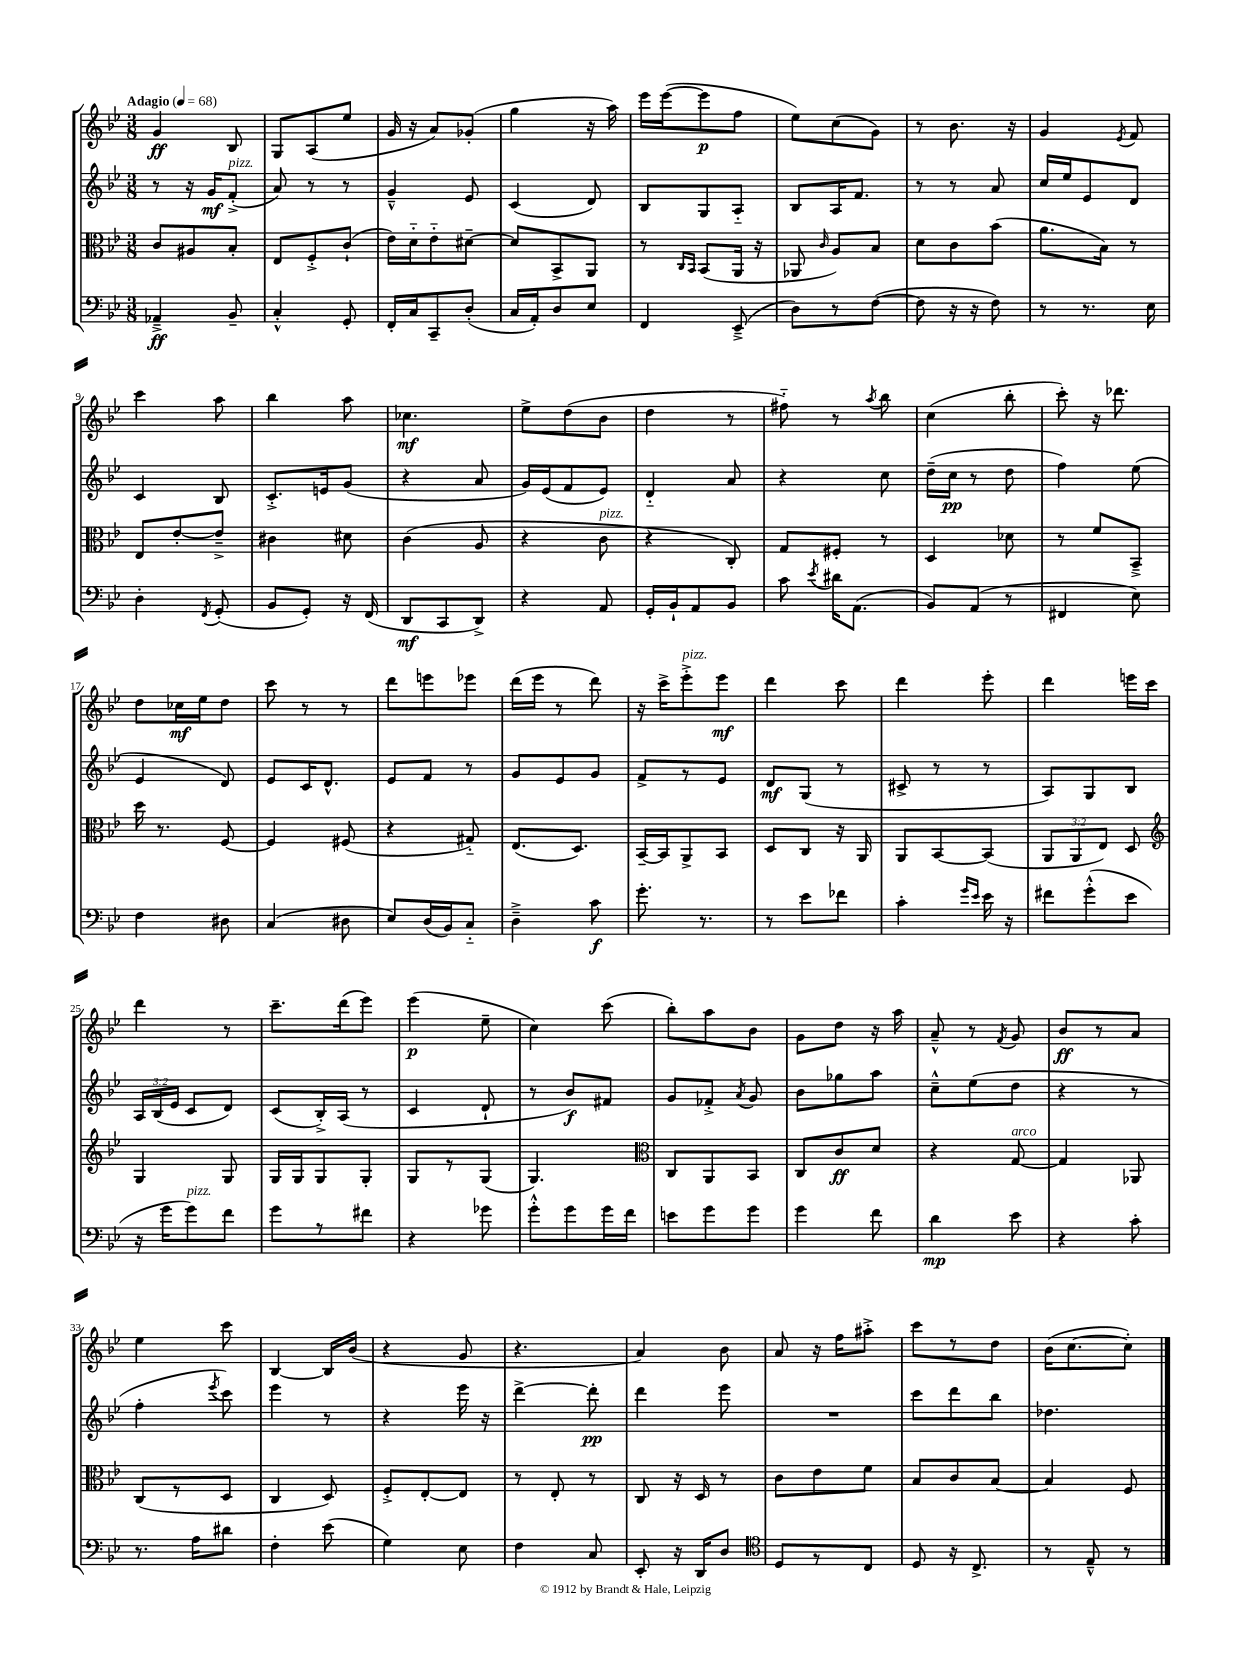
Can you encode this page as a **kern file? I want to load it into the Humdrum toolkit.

**kern	**kern	**kern	**kern
*staff4	*staff3	*staff2	*staff1
*clefF4	*clefC3	*clefG2	*clefG2
*k[b-e-]	*k[b-e-]	*k[b-e-]	*k[b-e-]
*M3/8	*M3/8	*M3/8	*M3/8
*MM68	*MM68	*MM68	*MM68
4AA-~^/	8c/L	8r	4g/
.	8A#/	16r	.
.	.	16g/LK	.
8BB-~/	8B-'/J	(8f'^/J	8B-/
=	=	=	=
4C'^^/	8E-/L	8a/)	8G/L
.	8F'^/	8r	(8A/
8GG'/	(8c`/J	8r	8ee-/J
=	=	=	=
16FF'/LL	16e-\LL)	4g~^^/	16g/
16C/J	16d'~\J	.	16r
8CC~/	8e-'~\	.	8a/L)
(8D'/J	[8d#~\J	8e-/	(8g-'/J
=	=	=	=
16C/LL	8d#/]L	(4c/	4gg\
16AA'/J)	.	.	.
8D/	8BB-^/	.	.
8E-/J	8AA/J	8d/)	16r
.	.	.	16aa\)
=	=	=	=
4FF/	8r	8B-/L	16eee-\LL
.	.	.	([16eee-\J
.	16qqC/LL	.	.
.	16qqBB-/JJ	.	.
.	(8BB-/L	8G/	8eee-\]
(8EE-~^/	16AA/Jk	8A'~/J	8ff\J
.	16r	.	.
=	=	=	=
8D\L)	8AA-/	8B-/L	8ee-\L)
.	16qqc/	.	.
8r	8A/L)	16A/K	(8cc\
.	.	8.f/J	.
([8F\J	8B-/J	.	8g\J)
=	=	=	=
8F\]	8d\L	8r	8r
16r	8c\	8r	8.b-\
16r	.	.	.
8F\)	(8b-\J	8a/	.
.	.	.	16r
=	=	=	=
8r	8.a\L	16cc/LL	4g/
.	.	16ee-/J	.
8.r	.	8e-/	.
.	16B-\Jk)	.	.
.	.	.	8qe-/
.	8r	8d/J	8f/
16E-\	.	.	.
=	=	=	=
4D'\	8E-/L	4c/	4ccc\
.	[8e-'/	.	.
8qFF/	.	.	.
(8GG'/	8e-~^/]J	8B-/	8aa\
=	=	=	=
8BB-/L	4c#\	8.c'^/L	4bb-\
8GG'/J)	.	.	.
.	.	16e/k	.
16r	8d#\	(8g/J	8aa\
(16FF/	.	.	.
=	=	=	=
8DD/L	(4c\	4r	4.cc-\
8CC/	.	.	.
8DD^/J)	8A/	8a/	.
=	=	=	=
4r	4r	16g/LL)	8ee-^\L
.	.	(16e-/J	.
.	.	8f/	(8dd\
8AA/	8c\	8e-/J)	8b-\J
=	=	=	=
16GG'/LL	4r	4d'~/	4dd\
16BB-`/J	.	.	.
8AA/	.	.	.
8BB-/J	8C'/)	8a/	8r
=	=	=	=
8c\	8G/L	4r	8ff#'~\)
8qe-/	.	.	.
16d#\LK	8F#'/J	.	8r
(8.AA\J	.	.	.
.	.	.	8qaa/
.	8r	8cc\	8bb-\
=	=	=	=
8BB-/L)	4D/	(16dd~\LL	(4cc\
.	.	16cc\JJ	.
(8AA/J	.	8r	.
8r	8d-\	8dd\	8bb-'\
=	=	=	=
4FF#/	8r	4ff\)	8ccc'\)
.	8f/L	.	16r
.	.	.	8.ddd-\
8E-\)	8BB-~^/J	(8ee-\	.
=	=	=	=
4F\	16dd\	4e-/	8dd\L
.	8.r	.	.
.	.	.	16cc-\L
.	.	.	16ee-\J
8D#\	[8F/	8d/)	8dd\J
=	=	=	=
(4C/	4F/]	8e-/L	8ccc\
.	.	16c/K	8r
.	.	8.d^^/J	.
8D#\	(8F#/	.	8r
=	=	=	=
8E-/L)	4r	8e-/L	8ddd\L
(16D/L	.	8f/J	8eee\
16BB-/J)	.	.	.
8C'~/J	8G#'~/)	8r	8eee-\J
=	=	=	=
4D~^\	(8.E-/L	8g/L	(16ddd\LL
.	.	.	16eee-\JJ
.	.	8e-/	8r
.	8.D/J)	.	.
8c\	.	8g/J	8ddd\)
=	=	=	=
8.g'\	[16BB-~/LL	8f^/L	16r
.	16BB-/]J	.	16ccc^\LK
.	8AA^/	8r	8eee-'^\
8.r	.	.	.
.	8BB-/J	8e-/J	8eee-\J
=	=	=	=
8r	8D/L	8d/L	4ddd\
8e-\L	8C/J	(8G/J	.
8f-\J	16r	8r	8ccc\
.	16AA/	.	.
=	=	=	=
4c'\	8AA/L	8c#^/	4ddd\
.	[8BB-/	8r	.
16qqg/LL	.	.	.
16qqe-/JJ	.	.	.
16e-\	(8BB-/]J	8r	8eee-'\
16r	.	.	.
=	=	=	=
8f#\L	12AA/L	8A/L)	4ddd\
.	12AA/	.	.
(8g'^^\	.	8G/	.
.	12E-/J)	.	.
8e-\J	8D/	8B-/J	16eee\LL
.	.	.	16ccc\JJ
=	=	=	=
*	*clefG2	*	*
16r	4G/	24A/LL	4ddd\
.	.	(24B-/	.
16g\LK	.	.	.
.	.	24e-/JJ	.
8g\)	.	8c/L	.
8f\J	8G/	8d/J)	8r
=	=	=	=
8g\L	16G/LL	(8c/L	8.ccc~\L
.	16G/J	.	.
8r	8G/	16B-'^/L)	.
.	.	(16A/JJ	(16ddd\k
8f#\J	8G'/J	8r	8eee-\J)
=	=	=	=
4r	8G/L	4c/	(4eee-\
.	8r	.	.
8g-\	(8G/J	8d`/	8ee-~\
=	=	=	=
8g'^^\L	4.G/)	8r	4cc\)
8g\	.	8b-/L)	.
16g\L	.	8f#/J	(8ccc\
16f\JJ	.	.	.
=	=	=	=
*	*clefC3	*	*
8e\L	8C/L	8g/L	8bb-'\L)
8g\	8AA/	8f-'^/J	8aa\
.	.	8qa/	.
8g\J	8BB-/J	8g/	8b-\J
=	=	=	=
4g\	8C/L	8b-\L	8g\L
.	8c/	8gg-\	8dd\J
8f\	8d/J	8aa\J	16r
.	.	.	16aa\
=	=	=	=
4d\	4r	8cc~^^\L	8a~^^/
.	.	(8ee-\	8r
.	.	.	8qf/
8e-\	[8G/	8dd\J	8g/
=	=	=	=
4r	4G/]	4r	8b-/L
.	.	.	8r
8c'\	8AA-/	8r	8a/J
=	=	=	=
8.r	(8C/L	4ff'\	4ee-\
.	8r	.	.
16A\LK	.	.	.
.	.	8qeee-/	.
8d#\J	8D/J	8ccc\)	8ccc\
=	=	=	=
4F'\	4C/	4eee-\	[4B-/
(8e-\	8D/)	8r	16B-/]LL
.	.	.	(16b-/JJ
=	=	=	=
4G\)	8F'^/L	4r	4r
.	[8E-'/	.	.
8E-\	8E-/]J	16eee-\	8g/
.	.	16r	.
=	=	=	=
4F\	8r	[4ddd^\	4.r
.	8E-'/	.	.
8C/	8r	8ddd'\]	.
=	=	=	=
8EE-'/	8C/	4ddd\	4a/)
16r	16r	.	.
16DD/LK	16D/	.	.
8D/J	8r	8eee-\	8b-\
=	=	=	=
*clefC4	*	*	*
8D/L	8c\L	4.r	8a/
8r	8e-\	.	16r
.	.	.	16ff\LK
8C/J	8f\J	.	8aa#'^\J
=	=	=	=
8D/	8B-/L	8ccc\L	8ccc\L
16r	8c/	8ddd\	8r
8.C^/	.	.	.
.	[8B-/J	8bb-\J	8dd\J
=	=	=	=
8r	4B-/]	4.dd-\	(16b-\LK
.	.	.	[8.cc\
8E-~^^/	.	.	.
8r	8F/	.	8cc'\]J)
==	==	==	==
*-	*-	*-	*-
